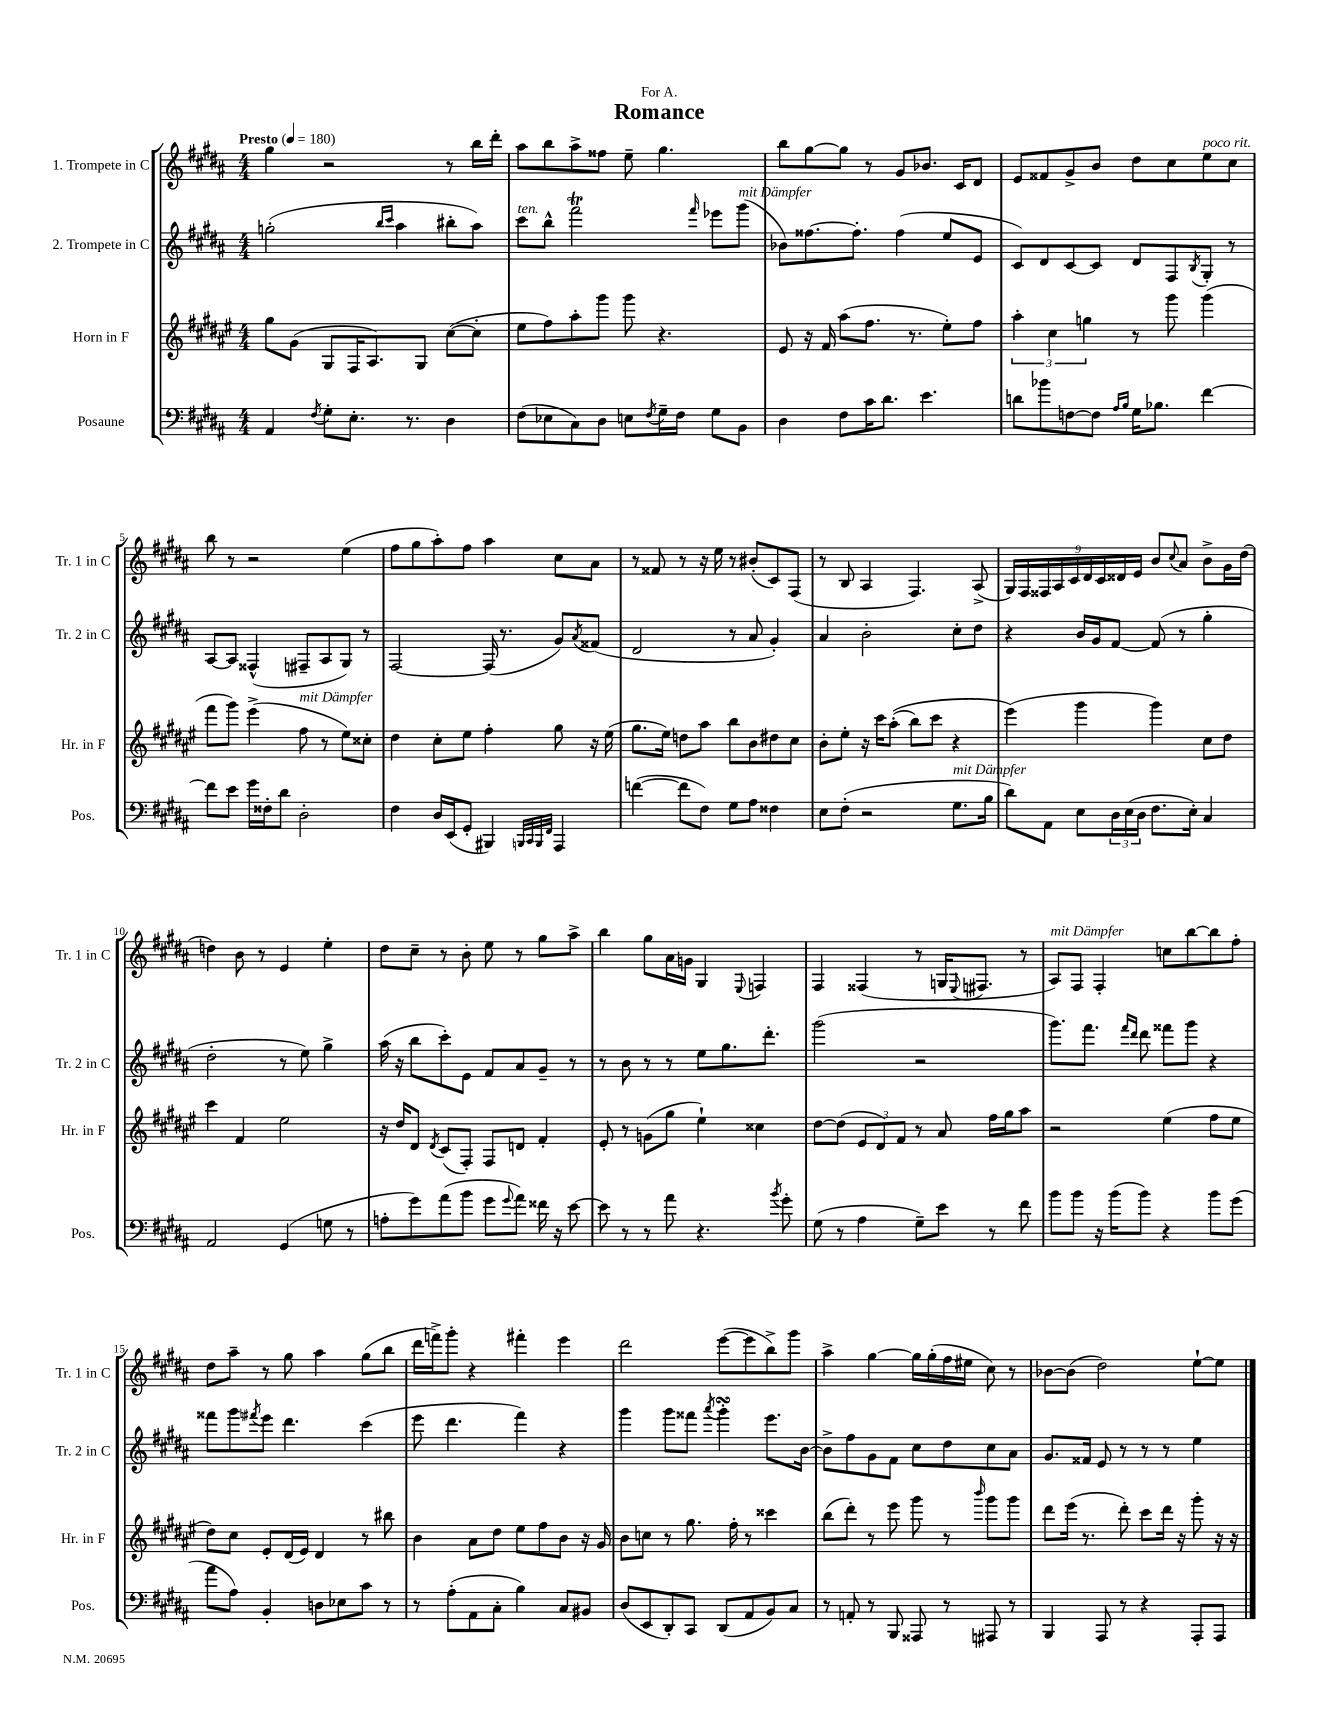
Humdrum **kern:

**kern	**kern	**kern	**kern
*part4	*part3	*part2	*part1
*staff4	*staff3	*staff2	*staff1
*I"Posaune	*I"Horn in F	*I"2. Trompete in C	*I"1. Trompete in C
*I'Pos.	*I'Hr. in F	*I'Tr. 2 in C	*I'Tr. 1 in C
*clefF4	*clefG2	*clefG2	*clefG2
*k[f#c#g#d#a#]	*k[f#c#g#d#a#e#]	*k[f#c#g#d#a#]	*k[f#c#g#d#a#]
*M4/4	*M4/4	*M4/4	*M4/4
*MM180	*MM180	*MM180	*MM180
=1	=1	=1	=1
!	!	!	!LO:TX:a:B:t=Presto
4AA#/	8gg#\L	(2ggn'\	4gg#\
.	(8g#\J	.	.
8qF#/	.	.	.
8G#'\L	8G#/L	.	2r
8.E'\J	16F#/K	.	.
.	8.A#/)	.	.
.	.	16qqbb/LL	.
.	.	16qqccc#/JJ	.
.	.	4aa#\	.
8.r	.	.	.
.	8G#/J	.	.
4D#\	([8cc#\L	8bb#X'\L	8r
.	8cc#'\J]	8aa#\J)	16bb\LL
.	.	.	16ddd#'\JJ
=2	=2	=2	=2
!	!	!LO:TX:a:i:t=ten.	!
(8F#\L	8ee#\L	8ccc#\L	8aa#\L
8E-X\	8ff#\)	8bb^^\J	8bb\
8C#\)	8aa#'\	2fff#T\	8aa#^\
8D#\J	8ggg#\J	.	8ff##X\J
8En\L	8ggg#\	.	8ee~\
8qF#/	.	.	.
16G#~\L	4.r	.	4.gg#\
16F#\JJ	.	.	.
.	.	16qqfff#/	.
8G#\L	.	8eee-X\L	.
!	!	!LO:TX:a:i:t=mit Dämpfer	!
8BB\J	.	(8ggg#\J	.
=3	=3	=3	=3
4D#\	8e#/	8b-X\L)	8bb\L
.	16r	[8.ff##X\	[8gg#\
.	16f#/	.	.
8F#\L	(8aa#\L	.	8gg#\J]
.	.	8.ff##'\J]	.
16c#\K	8.ff#\J	.	8r
8.d#\J	.	.	.
.	.	(4ff##\	8g#/L
.	8.r	.	.
4.e\	.	.	8.b-X/J
.	8ee#'\L)	8ee/L	.
.	.	.	16c#/KL
.	8ff#\J	8e/J	8d#/J
=4	=4	=4	=4
8dn\L	6aa#'\	8c#/L)	8e/L
8b-X\	.	8d#/	8f##X/
.	6cc#\	.	.
[8Fn\	.	[8c#/	8g#^/
.	6ggn\	.	.
8F\J]	.	8c#/J]	8b/J
16qqA#/LL	.	.	.
16qqB/JJ	.	.	.
16G#\KL	8r	8d#/L	8dd#\L
8.B-X\J	.	.	.
.	8ggg#\	8F#/	8cc#\
.	.	8qB/	.
!	!	!	!LO:TX:a:i:t=poco rit.
[4f#\	(4ggg#\	8G#'/J	8ee\
.	.	8r	8cc#\J
!!LO:LB:g=z
=5	=5	=5	=5
8f#\L]	8fff#\L	[8A#/L	8bb\
8e\J	8ggg#\J)	8A#/J]	8r
16g#\LL	(4eee#^\	(4F##X^^/	2r
16F##X'\J	.	.	.
8d#\J	.	.	.
!	!LO:TX:a:i:t=mit Dämpfer	!	!
2D#'\	8ff#\	8F#X~/L	.
.	8r	8A#/	.
.	8ee#\L)	8G#/J)	(4ee\
.	8cc##X'\J	8r	.
=6	=6	=6	=6
4F#\	4dd#\	[2F#/	8ff#\L
.	.	.	8gg#\
16D#/LL	8cc#'\L	.	8aa#'\)
(16EE/J	.	.	.
8GG#'/J	8ee#\J	.	8ff#\J
4BBB#X/)	4ff#'\	(16F#/]	4aa#\
.	.	8.r	.
32qqBBBn/LLL	.	.	.
32qqCC#/	.	.	.
32qqBBB/	.	.	.
32qqFF#/JJJ	.	.	.
4AAA#/	8gg#\	8g#/L)	8cc#\L
.	.	8qa#/	.
.	16r	(8f##X/J	8a#\J
.	(16ee#\	.	.
=7	=7	=7	=7
([4fn\	8.gg#\L	2d#/	8r
.	.	.	8f##X/
.	16ee#\Jk)	.	.
8f\L]	8ddn\L	.	8r
8F#\J)	8aa#\J	.	16r
.	.	.	16ee\
8G#\L	8bb\L	8r	8r
8A#\J	8b\	8a#/	(8b#X'/L
4F##X\	8dd#X\	4g#'/)	8c#/)
.	8cc#\J	.	(8F#/J
=8	=8	=8	=8
8E\L	8b'\L	4a#/	8r
(8F#'\J	8ee#'\J	.	8B/
2r	16r	2b'\	4A#/
.	16ccc#\KL	.	.
.	((8aa#'\J	.	.
.	8bb\L)	.	4.F#/)
.	8ccc#\J	.	.
!LO:TX:a:i:t=mit Dämpfer	!	!	!
8.G#\L	4r	8cc#'\L	.
.	.	8dd#\J	(8A#^/
16B\Jk	.	.	.
=9	=9	=9	=9
8d#\L)	(4eee#\)	4r	18G#/LL)
.	.	.	18F#/
.	.	.	18F##X/
8AA#\J	.	.	.
.	.	.	18A#/
.	.	.	18c#/
8E\L	4ggg#\	16b/LL	.
.	.	.	18d#/
.	.	16g#/J	.
.	.	.	18c#/
24D#\L	.	[8f#/J	.
.	.	.	18d##X/
(24E\	.	.	.
.	.	.	18e/JJ
24D#\JJ	.	.	.
8.F#\L	4ggg#\)	(8f#/]	8b/L
.	.	.	8qqcc#/
.	.	8r	8a#/J
16E'\Jk)	.	.	.
4C#/	8cc#\L	4gg#'\	8b^\L
.	8dd#\J	.	16g#\L
.	.	.	(16dd#\JJ
!!LO:LB:g=z
=10	=10	=10	=10
2AA#/	4ccc#\	2dd#'\	4ddn\)
.	4f#/	.	8b\
.	.	.	8r
(4GG#/	2ee#\	8r	4e/
.	.	8ee\)	.
8Gn\	.	4gg#^\	4ee'\
8r	.	.	.
=11	=11	=11	=11
8An'\L	16r	(16aa#\	8dd#\L
.	16dd#/KL	16r	.
8g#\)	8d#/J	8bb\L	8cc#~\J
.	8qd#/	.	.
(8a#\	(8c#/L	8ccc#'\)	8r
8b\J	8F#'/J)	8e\J	8b'\
8g#\L	8F#/L	8f#/L	8ee\
8qqg#/	.	.	.
8a#\J)	8dn/J	8a#/	8r
16f##X\	4f#'/	8g#~/J	8gg#\L
16r	.	.	.
[8e\	.	8r	8aa#^\J
=12	=12	=12	=12
8e\]	8e#'/	8r	4bb\
8r	8r	8b\	.
8r	(8gn\L	8r	8gg#\L
8a#\	8gg#\J	8r	16a#\L
.	.	.	16gn\JJ
4.r	4ee#`\)	8ee\L	4G#/
.	.	8.gg#\	.
.	.	.	8qqE/
.	4cc##X\	.	4Fn/
.	.	8.ddd#'\J	.
8qb/	.	.	.
8g#'\	.	.	.
=13	=13	=13	=13
(8G#\	[8dd#\L	(2ggg#\	4F#/
8r	(8dd#\J]	.	.
4A#\	12e#/L	.	(4F##X/
.	12d#/)	.	.
.	12f#/J	.	.
8G#~\L)	8r	2r	8r
8e\J	8a#/	.	16Gn/KL
.	.	.	8qqE/
.	.	.	8.F#X/J
8r	16ff#\LL	.	.
.	16gg#\J	.	.
8f#\	8aa#\J	.	8r
=14	=14	=14	=14
!	!	!	!LO:TX:a:i:t=mit Dämpfer
8b\L	2r	8.ggg#\L)	8A#/L)
8b\J	.	.	8F#/J
.	.	8.fff#\J	.
16r	.	.	4F#'/
(16b\KL	.	.	.
.	.	16qqfff#/LL	.
.	.	16qqddd#/JJ	.
8b\J)	.	8ddd#\	.
4r	(4ee#\	8fff##X\L	8ccn\L
.	.	8ggg#\J	[8bb\
8b\L	8ff#\L	4r	8bb\]
(8g#\J	8ee#\J	.	8ff#'\J
!!LO:LB:g=z
=15	=15	=15	=15
8a#\L	8dd#\L)	8fff##X\L	8dd#\L
8A#\J)	8cc#\J	8ggg#\	8aa#~\J
.	.	8qfff#X/	.
4BB'/	8e#'/L	8eee\J	8r
.	(16d#/L	4.ddd#\	8gg#\
.	16e#/JJ)	.	.
8Dn\L	4d#/	.	4aa#\
8E-X\	.	.	.
8c#\J	8r	(4ccc#\	(8gg#\L
8r	8bb#X\	.	8bb\J
=16	=16	=16	=16
8r	4b\	8eee\	16ddd#\LL
.	.	.	16fffn^\J)
(8A#'\L	.	4.ddd#\	8ggg#'\J
8AA#\	8a#\L	.	4r
8C#'\J	8dd#\J	.	.
4B\)	8ee#\L	4fff#\)	4fff#X'\
.	8ff#\	.	.
8C#/L	8b\J	4r	4eee\
8BB#X/J	16r	.	.
.	16g#/	.	.
=17	=17	=17	=17
(8D#/L	8b\L	4ggg#\	2ddd#\
8EE/	8ccn\J	.	.
8DD#'/)	8r	8ggg#\L	.
8CC#/J	8.gg#\	8fff##X\J	.
.	.	8qaaa#/	.
(8DD#/L	.	4ggg#sSSS'\	([8eee\L
.	16ff#'\	.	.
8AA#/	8r	.	8eee\]
8BB/)	4ccc##X\	8.eee\L	8bb^\)
8C#/J	.	.	8ggg#\J
.	.	[16b\Jk	.
=18	=18	=18	=18
8r	(8bb\L	8b^\L]	4aa#^\
8AAn'/	8ddd#'\J)	8ff#\	.
8r	8r	8g#\	[4gg#\
8BBB/	8eee#\	8f#\J	.
8AAA##X/	8ggg#\	8cc#\L	16gg#\LL]
.	.	.	(16gg#'\
8r	8r	8dd#\	16ff#\
.	.	.	16ee#X\JJ
.	16qqbbb/	.	.
8AAA#X/	8ggg#\L	8cc#\	8cc#\)
8r	8ggg#\J	8a#\J	8r
=19	=19	=19	=19
4BBB/	8ddd#\L	8.g#/L	[8b-X\L
.	(16eee#\Jk	.	(8b-\J]
.	8.r	16f##X/Jk	.
8AAA#/	.	8e/	2dd#\)
8r	8ddd#'\)	8r	.
4r	8ccc#\L	8r	.
.	16ddd#\Jk	8r	.
.	16r	.	.
8AAA#'/L	8ggg#'\	4ee\	[8ee`\L
8AAA#/J	16r	.	8ee\J]
.	16r	.	.
==	==	==	==
*-	*-	*-	*-
